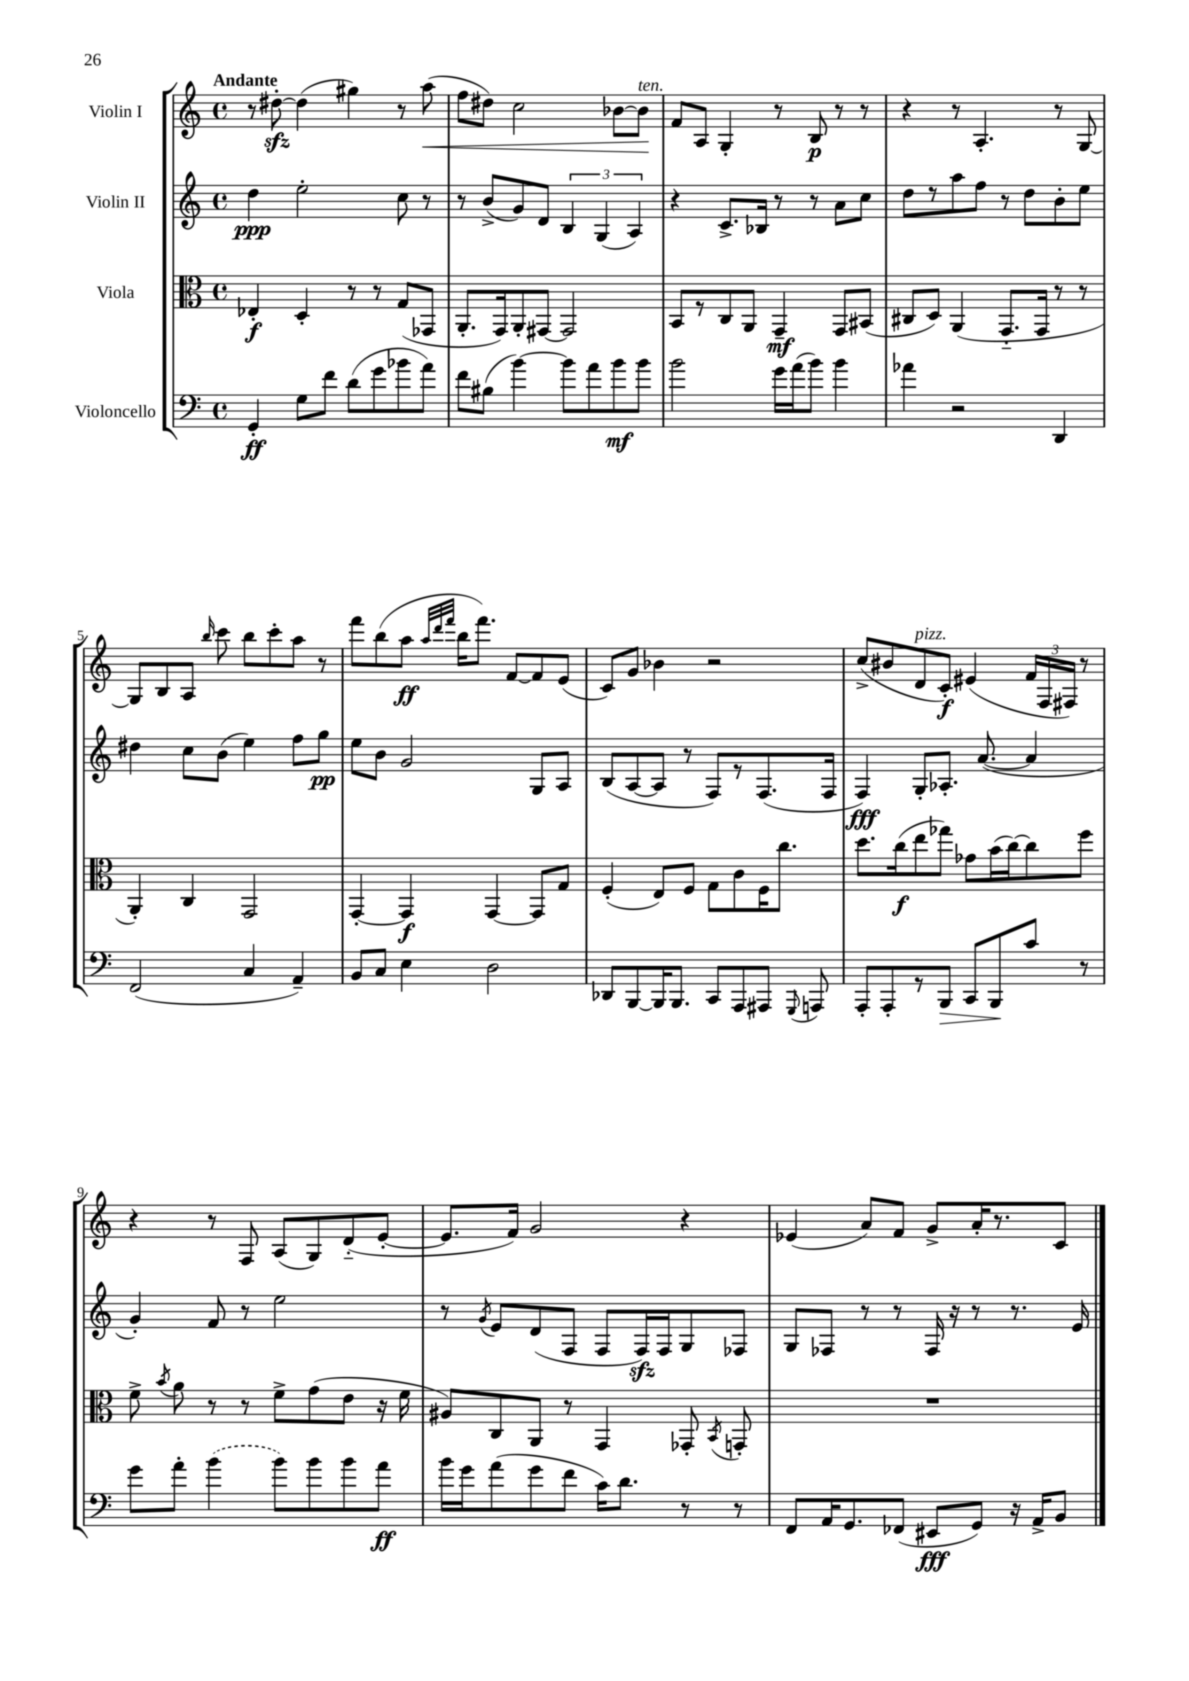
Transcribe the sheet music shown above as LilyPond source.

<<
\new StaffGroup <<
\new Staff = "s0" \with { instrumentName = "Violin I" } {
    \clef treble \key c \major \defaultTimeSignature \time 4/4 \tempo "Andante"
    \autoBeamOff r8 dis''8~-.\sfz dis''4( gis''4) r8 a''8\<( |
    f''8[ dis''8]) c''2 bes'8[~ bes'8]\!^\markup { \italic "ten." } |
    f'8[ a8] g4-. r8 b8\p r8 r8 |
    r4 r8 a4.-. r8 g8~ |
    g8[ b8 a8] \grace { b''16 } c'''8 b''8[ c'''8-. a''8] r8 |
    f'''8[ b''8( a''8]\ff \grace { a''32[ d'''32 f'''32] } b''16[ f'''8.]) f'8[~ f'8 e'8]( |
    c'8[) g'8] bes'4 r2 |
    c''8[->( bis'8 d'8^\markup { \italic "pizz." } c'8]-.\f) eis'4( \tuplet 3/2 { f'16[ f16 fis16]) } r8 |
    r4 r8 f8 a8[( g8) d'8-_( e'8]~-. |
    e'8.[ f'16]) g'2 r4 |
    ees'4( a'8[) f'8] g'8[-> a'16-. r8. c'8] \bar "|." |
}
\new Staff = "s1" \with { instrumentName = "Violin II" } {
    \clef treble \key c \major \defaultTimeSignature \time 4/4
    \autoBeamOff d''4\ppp e''2-. c''8 r8 |
    r8 b'8[->( g'8) d'8] \tuplet 3/2 { b4 g4( a4) } |
    r4 c'8.[-> bes16] r8 r8 a'8[ c''8] |
    d''8[ r8 a''8 f''8] r8 d''8[ b'8-. e''8] |
    dis''4 c''8[ b'8]( e''4) f''8[ g''8]\pp |
    e''8[ b'8] g'2 g8[ a8] |
    b8[( a8~ a8] r8 f8[) r8 f8.( f16] |
    f4\fff) g8[-. aes8.]-. a'8.~( a'4 |
    g'4-.) f'8 r8 e''2 |
    r8 \acciaccatura { g'8 } e'8[ d'8( f8] f8[ f16\sfz) f16 g8 fes8] |
    g8[ fes8] r8 r8 fes16 r16 r8 r8. e'16 \bar "|." |
}
\new Staff = "s2" \with { instrumentName = "Viola" } {
    \clef alto \key c \major \defaultTimeSignature \time 4/4
    \autoBeamOff ees4-.\f d4-. r8 r8 g8[( ges,8] |
    a,8.[-. g,16) a,8-. gis,8]~ gis,2 |
    b,8[ r8 c8 a,8] g,4--\mf g,8[ bis,8]( |
    cis8[ d8]) a,4( g,8.[-_ g,16] r8 r8 |
    a,4-.) c4 g,2 |
    g,4~-. g,4\f g,4~ g,8[ g8] |
    f4-.( e8[) f8] g8[ c'8 f16 c''8.] |
    d''8.[ c''16\f( e''8 ges''8]) ges'8[ b'16( c''16~) c''8 f''8] |
    f'8-> \acciaccatura { b'8 } a'8 r8 r8 f'8[-> g'8( e'8] r16 f'16 |
    ais8[) c8 a,8] r8 g,4 ges,8-. \acciaccatura { b,8 } g,8-. |
    R1 \bar "|." |
}
\new Staff = "s3" \with { instrumentName = "Violoncello" } {
    \clef bass \key c \major \defaultTimeSignature \time 4/4
    \autoBeamOff g,4-.\ff g8[ f'8] d'8[( g'8 bes'8 a'8]) |
    f'8[ bis8]( b'4~) b'8[ a'8 b'8\mf b'8] |
    b'2 g'16[ a'16( b'8]) b'4 |
    aes'4 r2 d,4 |
    f,2( c4 a,4--) |
    b,8[ c8] e4 d2 |
    des,8[ b,,8~ b,,16 b,,8.] c,8[ a,,8 ais,,8] \appoggiatura { g,,8 } a,,8 |
    a,,8[-. a,,8-. r8 b,,8]\> c,8[ b,,8\! c'8] r8 |
    g'8[ a'8]-. \once \slurDashed b'4( b'8[) b'8 b'8 a'8]\ff |
    b'16[ g'16 a'8( g'8 f'8] c'16[) d'8.] r8 r8 |
    f,8[ a,16 g,8. fes,8]( eis,8[\fff g,8]) r16 a,16[-> b,8] \bar "|." |
}
>>
>>
